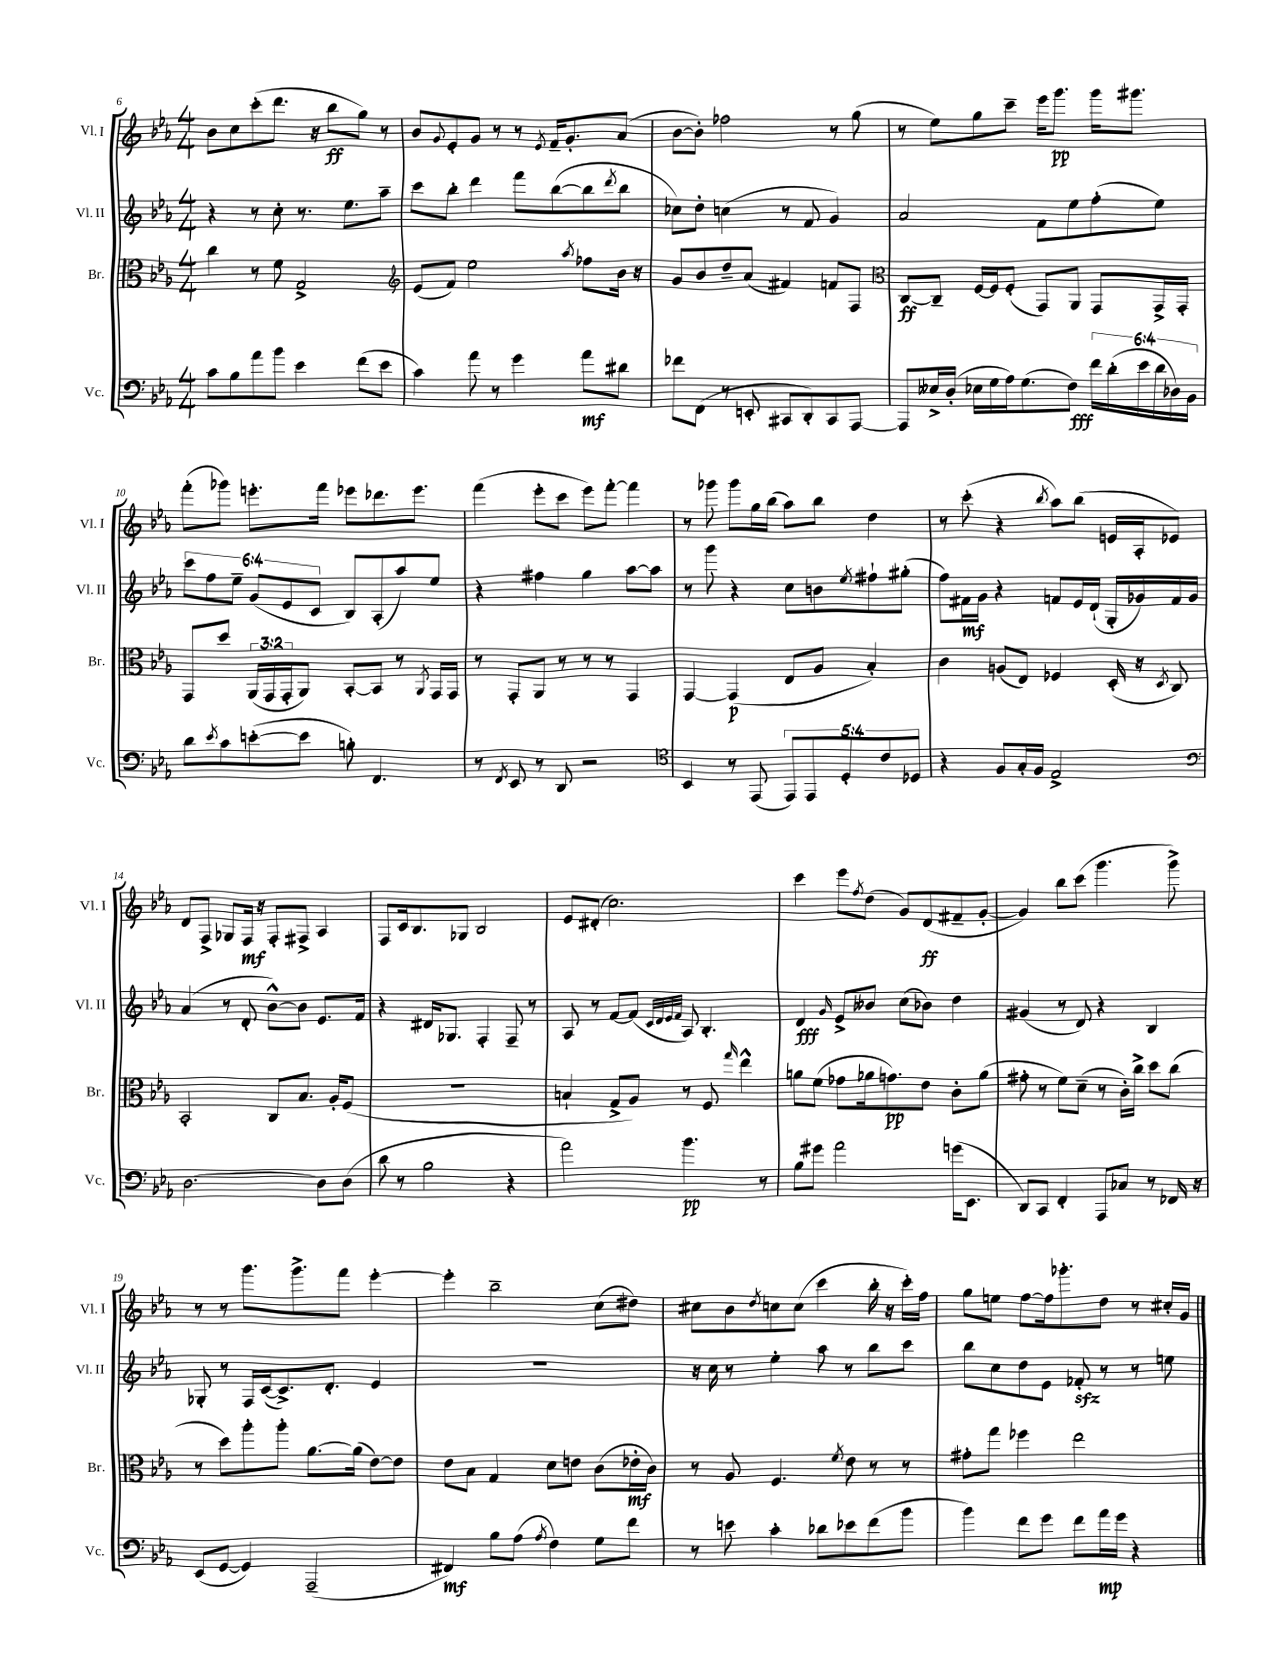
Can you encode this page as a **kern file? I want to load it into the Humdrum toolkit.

**kern	**kern	**kern	**kern
*staff4	*staff3	*staff2	*staff1
*clefF4	*clefC3	*clefG2	*clefG2
*k[b-e-a-]	*k[b-e-a-]	*k[b-e-a-]	*k[b-e-a-]
*M4/4	*M4/4	*M4/4	*M4/4
8c\L	4cc\	4r	8b-\L
8B-\	.	.	8cc\
8a-\	8r	8r	(8ccc'\
8b-\J	8f\	8cc'\	8.ddd\J
4e-\	2G^/	8.r	.
.	.	.	16r
.	.	.	8bb-\L
.	.	8.ee-\L	.
(8f\L	.	.	8gg\J)
8e-\J	.	8aa-~\J	8r
=	=	=	=
*	*clefG2	*	*
4c\)	(8e-/L	8ccc\L	8b-/L
.	.	.	8qqg/
.	8f/J)	8bb-'\J	8e-'/
8a-\	2ee-\	4ddd\	8g/J
8r	.	.	8r
4g\	.	8fff\L	8r
.	.	.	8qe-/
.	.	([8bb-\	16f~/LK
.	.	.	8.g'/
.	8qaa-/	.	.
8a-\L	8ff-\L	8bb-\]	.
.	.	8qddd/	.
8d#\J	16b-\Jk	8bb-\J	(8a-/J
.	16r	.	.
=	=	=	=
8f-\L	8g/L	8cc-\L)	[8b-\L
(8FF\J	8b-/	8dd'\J	8b-'\]J)
8r	8dd~/	(4cc\	2ff-\
8EE'/	(8a-/J	.	.
8CC#/L	4f#/)	8r	.
8DD'/)	.	8f/	.
8CC#/	8f/L	4g/)	8r
[8AAA-/J	8F/J	.	(8gg\
=	=	=	=
*	*clefC3	*	*
8AAA-/]L	[8C/L	2a-/	8r
16E--^/L	8C~/]J	.	8ee-\L)
(16D'/JJ	.	.	.
16E-\LL	[16F/LL	.	8gg\
16G\	16F/]J	.	.
16A-\J)	(8F'/J	.	8ccc~\J
(8.G\	.	.	.
.	8GG/L)	8f\L	16eee-\LK
.	.	.	8.ggg\J
8F\J)	8AA-/J	8ee-\	.
24f\LL	8GG/L	(8ff'\	16ggg\LK
(24d'\	.	.	.
.	.	.	8.ggg#\J
24e-\	.	.	.
24d\	16GG^/L	8ee-\J)	.
24D-\)	.	.	.
.	16GG'/JJ	.	.
24BB-\JJ	.	.	.
=	=	=	=
8d\L	8GG/L	12ccc\L	(8fff'\L
.	.	12ff\	.
8qe-/	.	.	.
8c\	8dd/J	.	8ggg-\J)
.	.	12ee-~\J	.
([8e'\	(24AA-/LL	(12g/L	8.eee'\L
.	24GG/	.	.
.	24GG'/J	12e-/	.
8e\]J	8AA-/J)	.	.
.	.	12c/J	.
.	.	.	16fff\Jk
8B'\)	[8BB-'/L	8B-/L)	8eee-\L
4.FF/	8BB-/]J	(8A-'/	8.ddd-\
.	8r	8aa-/)	.
.	.	.	8.eee-\J
.	8qAA-/	.	.
.	16GG/LL	8ee-/J	.
.	16GG/JJ	.	.
=	=	=	=
8r	8r	4r	(4fff\
8qFF/	.	.	.
8EE-/	8GG'/L	.	.
8r	8AA-/J	4ff#\	8eee-'\L
8DD/	8r	.	8ccc\J
2r	8r	4gg\	8eee-\L)
.	8r	.	[8fff'\J
.	4GG/	[8aa-\L	4fff\]
.	.	8aa-\]J	.
=	=	=	=
*clefC4	*	*	*
4BB-/	[4GG/	8r	8r
.	.	8ggg\	8ggg-\
8r	(4GG/]	4r	8ggg-\L
(8EE-/	.	.	16gg\L
.	.	.	(16bb-\JJ
10EE-/L)	8E-/L	8cc\L	8aa-\L)
10EE-/	.	.	.
.	8A-/J	8b\	8bb-\J
10D'/	.	.	.
.	.	8qee-/	.
.	4B-'/)	8ff#`\	4dd\
10c/	.	.	.
.	.	(8gg#'\J	.
10D-/J	.	.	.
=	=	=	=
4r	4c\	8ff\L)	8r
.	.	16f#\L	(8ccc'\
.	.	16g\JJ	.
8F/L	(8A/L	4r	4r
16G'/L	8E-/J)	.	.
16F/JJ	.	.	.
.	.	.	8qbb-/
2E-^/	4F-/	8f/L	8aa-\L)
.	.	16e-/L	(8bb-\J
.	.	(16d`/JJ	.
.	(16D'/	16G'/LL	16e/LL
.	16r	16g-/)	16A-'/J
.	8qD/	.	.
.	8C/)	16f/	8e-/J)
.	.	16g-/JJ	.
=	=	=	=
*clefF4	*	*	*
[2.D\	2BB-'/	(4a-/	8d/L
.	.	.	8F^/J
.	.	8r	8G-/L
.	.	8d'/	16F/Jk
.	.	.	16r
.	8C/L	[8b-^^\L)	8F'/L
.	8.B-/J	8b-\]J	8F#^/J
8D\]L	.	8.e-/L	4A-/
.	16A-'/LK	.	.
(8D\J	(8F/J	.	.
.	.	16f/Jk	.
=	=	=	=
8d\	1r	4r	8F/L
8r	.	.	16c/k
.	.	.	8.B-/
2B-\	.	16d#/LK	.
.	.	8.G-/J	.
.	.	.	8G-/J
.	.	4F'/	2B-/
4r	.	8F~/	.
.	.	8r	.
=	=	=	=
2a-\)	4B`/	8A-/	8e-/L
.	.	8r	(8d#'/J
.	8G^/L	[8f/L	2.cc\)
.	8A-/J)	(8f/]J	.
.	.	32qqc/LLL	.
.	.	32qqd/	.
.	.	32qqe-/	.
.	.	32qqf/JJJ	.
4.b-\	8r	8A-/)	.
.	8F/	4.B-'/	.
.	16qqgg/	.	.
.	4ee-^^\	.	.
8r	.	.	.
=	=	=	=
8B-\L	8a\L	4d/	4ccc\
8g#\J	(8f\J	.	.
.	.	16qqg/	.
2a-\	8g-\L	8e-^/L	8eee-\L
.	.	.	8qff/
.	16a-\k	8b--/J	(8dd\J
.	8.g\)	.	.
.	.	(8cc\L	8g/L)
.	8e-\J	8b-\J)	(8d/
(16g\LK	8c'\L	4dd\	8f#~/
8.EE-\J	.	.	.
.	(8a-\J	.	[8g'/J
=	=	=	=
8DD/L)	8g#'\	(4g#/	4g/])
8CC/J	8r	.	.
4FF'/	8f\L)	8r	8bb-\L
.	(8d~\J	8d/)	(8ccc\J
8AAA-/L	8r	4r	4.ggg\
8C-/J	16c'\LL)	.	.
.	16cc^\JJ	.	.
8r	8dd\L	4B-/	.
16FF-/	(8cc\J	.	8ggg^\)
16r	.	.	.
=	=	=	=
(8EE-/L	8r	8G-'/	8r
[8GG/J	8dd\L)	8r	8r
4GG/])	8aa-'\	16F/LL	8.ggg\L
.	.	([16c/J	.
.	8aa-'\J	8.c^/])	.
.	.	.	8.ggg^\
(2AAA-~/	[8.a-\L	.	.
.	.	8.d'/J	.
.	.	.	8fff\J
.	(16a-\]Jk	.	.
.	[8e-\L)	4e-/	[4eee-'\
.	8e-\]J	.	.
=	=	=	=
4FF#/)	8e-\L	1r	4eee-'\]
.	8B-\J	.	.
8B-\L	4G/	.	2bb-~\
(8A-\J	.	.	.
8qA-/	.	.	.
4F\)	8d\L	.	.
.	8e\J	.	.
8G\L	(8c\L	.	(8cc\L
8f\J	16e-'\L	.	8dd#\J)
.	16c\JJ)	.	.
=	=	=	=
8r	8r	16r	8cc#\L
.	.	16cc\	.
8e\	8A-/	8r	8b-\
.	.	.	8qdd/
4c'\	4.F/	4ee-'\	8cc\
.	.	.	(8cc\J
8d-\L	.	8aa-\	4ccc\
.	8qf/	.	.
8e-\	8e-\	8r	.
(8f\	8r	8bb-\L	16bb-'\
.	.	.	16r
8b-\J	8r	8ccc\J	16ccc'\LL)
.	.	.	16ff\JJ
=	=	=	=
4b-\)	8g#'\L	8bb-\L	8gg\L
.	8gg\J	8cc\	8ee\J
8f\L	4ff-\	8dd\	[8ff\L
8g\J	.	8e-\J	16ff\]k
.	.	.	8.ggg-'\
8f\L	2ee-\	8f-'/	.
16a-\L	.	8r	8dd\J
16g\JJ	.	.	.
4r	.	8r	8r
.	.	8ee\	16cc#'/LL
.	.	.	16g/JJ
==	==	==	==
*-	*-	*-	*-
